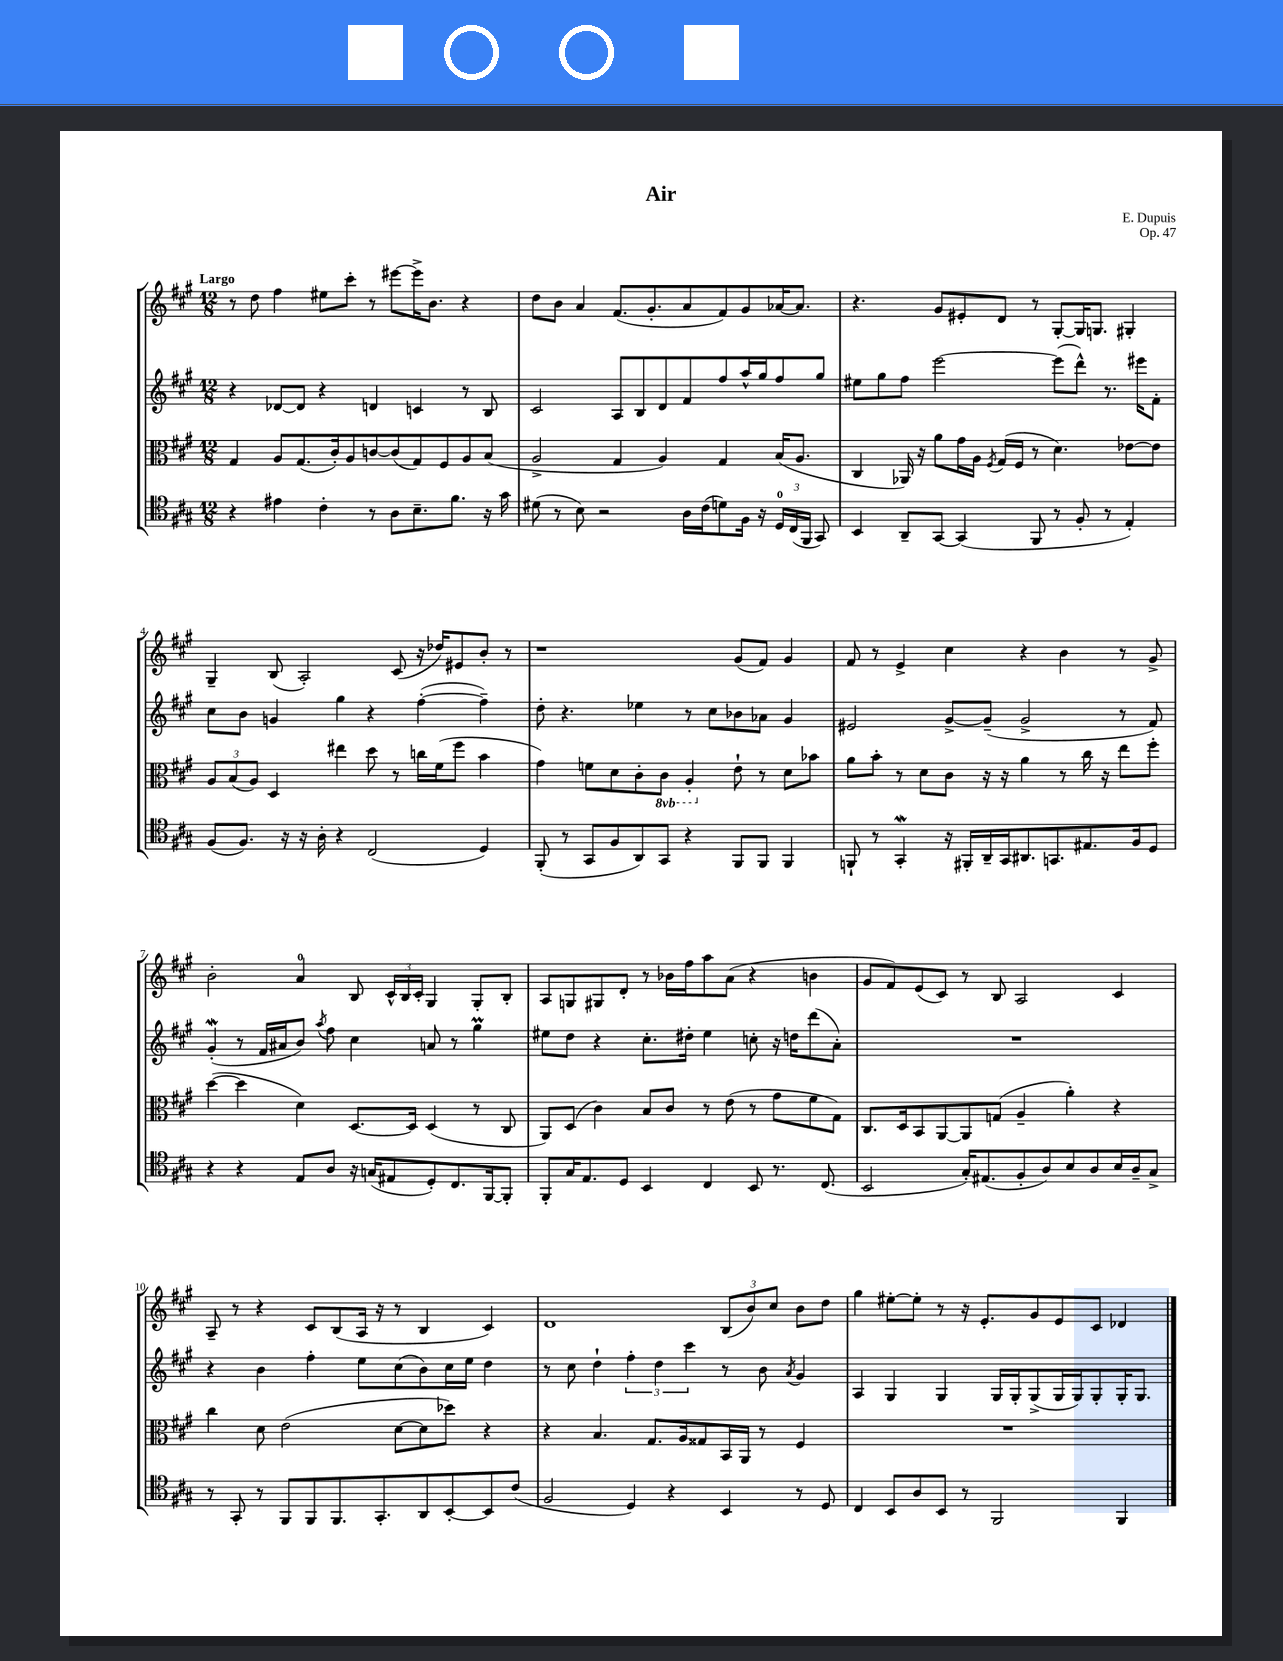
\header { title = "Air" composer = "E. Dupuis" opus = "Op. 47" }
<<
\new StaffGroup <<
\new Staff = "s0" {
    \clef treble \key a \major \numericTimeSignature \time 12/8 \tempo "Largo"
    \autoBeamOff r8 d''8 fis''4 eis''8[ cis'''8]-. r8 eis'''8[~ eis'''16-> b'8.] r4 |
    d''8[ b'8] a'4 fis'8.[( gis'8.-. a'8 fis'8) gis'8 aes'16~ aes'8.] |
    r4. gis'8[ eis'8-. d'8] r8 gis8[~-. gis16 g8.] gis4-. |
    gis4-- b8( a2-.) cis'8( r16 des''16[) eis'8 b'8]-. r8 |
    r1 gis'8[( fis'8]) gis'4 |
    fis'8 r8 e'4-> cis''4 r4 b'4 r8 gis'8-> |
    b'2-. a'4-0 b8 \tuplet 3/2 { cis'16[-^ b16 cis'16]-. } gis4 gis8[-. b8]-. |
    a8[ g8 gis8 d'8]-. r8 bes'16[ fis''16 a''8 a'8]( r4 b'4 |
    gis'8[ fis'8) e'8( cis'8]) r8 b8 a2 cis'4 |
    a8-- r8 r4 cis'8[ b8( a16] r16 r8 b4 cis'4) |
    d'1 \tuplet 3/2 { b8[( b'8) cis''8] } b'8[ d''8] |
    gis''4 eis''8[~-. eis''8]-. r8 r16 e'8.[-. gis'8 e'8 cis'8] des'4 \bar "|." |
}
\new Staff = "s1" {
    \clef treble \key a \major \numericTimeSignature \time 12/8
    \autoBeamOff r4 des'8[~ des'8] r4 d'4 c'4 r8 b8 |
    cis'2 a8[ b8 d'8 fis'8 fis''8 a''16-^ gis''16 fis''8 gis''8] |
    eis''8[ gis''8 fis''8] e'''2~ e'''8[( d'''8]-^) r8. eis'''16[ fis'8]-. |
    cis''8[ b'8] g'4 gis''4 r4 fis''4~-.( fis''4--) |
    d''8-. r4. ees''4 r8 cis''8[ bes'8 aes'8] gis'4 |
    eis'2 gis'8[~-> gis'8]--( gis'2-> r8 fis'8) |
    gis'4-.\mordent( r8 fis'16[ ais'16 b'8]) \acciaccatura { a''8 } fis''8 cis''4 a'8 r8 gis''4\prall |
    eis''8[ d''8] r4 cis''8.[-. dis''16]-. eis''4 c''8-. r16 d''16[ d'''8( a'8]-.) |
    R1. |
    r4 b'4 fis''4-. e''8[ cis''8( b'8) cis''16 e''16] d''4 |
    r8 cis''8 d''4-! \tuplet 3/2 { fis''4-. d''4 cis'''4 } r8 b'8 \acciaccatura { a'8 } gis'4 |
    a4 gis4 gis4 gis16[ gis16-. gis8->( gis16 gis16) gis8-. gis16-. gis8.] \bar "|." |
}
\new Staff = "s2" {
    \clef alto \key a \major \numericTimeSignature \time 12/8 \set Staff.ottavationMarkups = #ottavation-simple-ordinals
    \autoBeamOff gis4 a8[ gis8.( cis'16-.) a8 c'8~ c'8( gis8) fis8 a8 b8]( |
    a2-> gis4 a4) gis4 b16[( a8.] |
    cis4 aes,16) r16 a'8[ gis'16 a16] \acciaccatura { fis8 } gis16[( fis16] r8 d'4.) ees'8[~ ees'8] |
    \tuplet 3/2 { a8[ b8( a8]) } d4 eis''4 d''8 r8 c''16[ fis'16( fis''8] b'4 |
    gis'4) f'8[ d'8 cis'8-. \ottava #-1 cis8] a,4-. \ottava #0 e'8-! r8 d'8[ bes'8] |
    a'8[ b'8]-. r8 d'8[ cis'8] r16 r16 a'4 r8 cis''16 r16 e''8[ fis''8]-. |
    d''4~( d''4 d'4) d8.[~ d16] d4( r8 cis8 |
    a,8[) d8]( cis'4) b8[ cis'8] r8 e'8( r8 gis'8[ fis'8 gis8]) |
    cis8.[ d16 b,8 a,8~ a,8 g8]( a4-- a'4-.) r4 |
    cis''4 d'8 e'2( d'8[~ d'8 des''8]) r4 |
    r4 b4. gis8.[ a16 gisis8 b,16 a,16] r8 fis4 |
    R1. \bar "|." |
}
\new Staff = "s3" {
    \clef tenor \key a \major \numericTimeSignature \time 12/8
    \autoBeamOff r4 eis'4 cis'4-. r8 a8[ b8.-- fis'8.] r16 gis'16 |
    dis'8( r8 b8) r2 a16[ cis'16( d'8) fis16] r16 \tuplet 3/2 { d16[-0 cis16( fis,16] } gis,8) |
    b,4 a,8[-- gis,8]~ gis,4( fis,8 r8 fis8-. r8 e4-.) |
    fis8[( fis8.]) r16 r16 a16-. r4 cis2( d4) |
    fis,8-.( r8 gis,8[ fis8 a,8) gis,8] r4 fis,8[ fis,8] fis,4 |
    f,8-! r8 gis,4-.\mordent r16 fis,16[-. a,16-- gis,16 ais,8. g,8. eis8. fis16 d8] |
    r4 r4 e8[ a8] r16 g16[( eis8 d8-.) cis8. fis,16~ fis,8]-. |
    fis,8[-. gis16 e8. d8] b,4 cis4 b,8 r8. cis8.( |
    b,2 gis16[-.) eis8.( fis8-. a8) b8 a8 b16 a16-- gis8]-> |
    r8 gis,8-. r8 fis,8[ fis,8 fis,8. gis,8.-. a,8 b,8~-. b,8 cis'8]( |
    fis2 d4) r4 b,4 r8 d8 |
    cis4 b,8[ a8 b,8] r8 fis,2 fis,4 \bar "|." |
}
>>
>>
